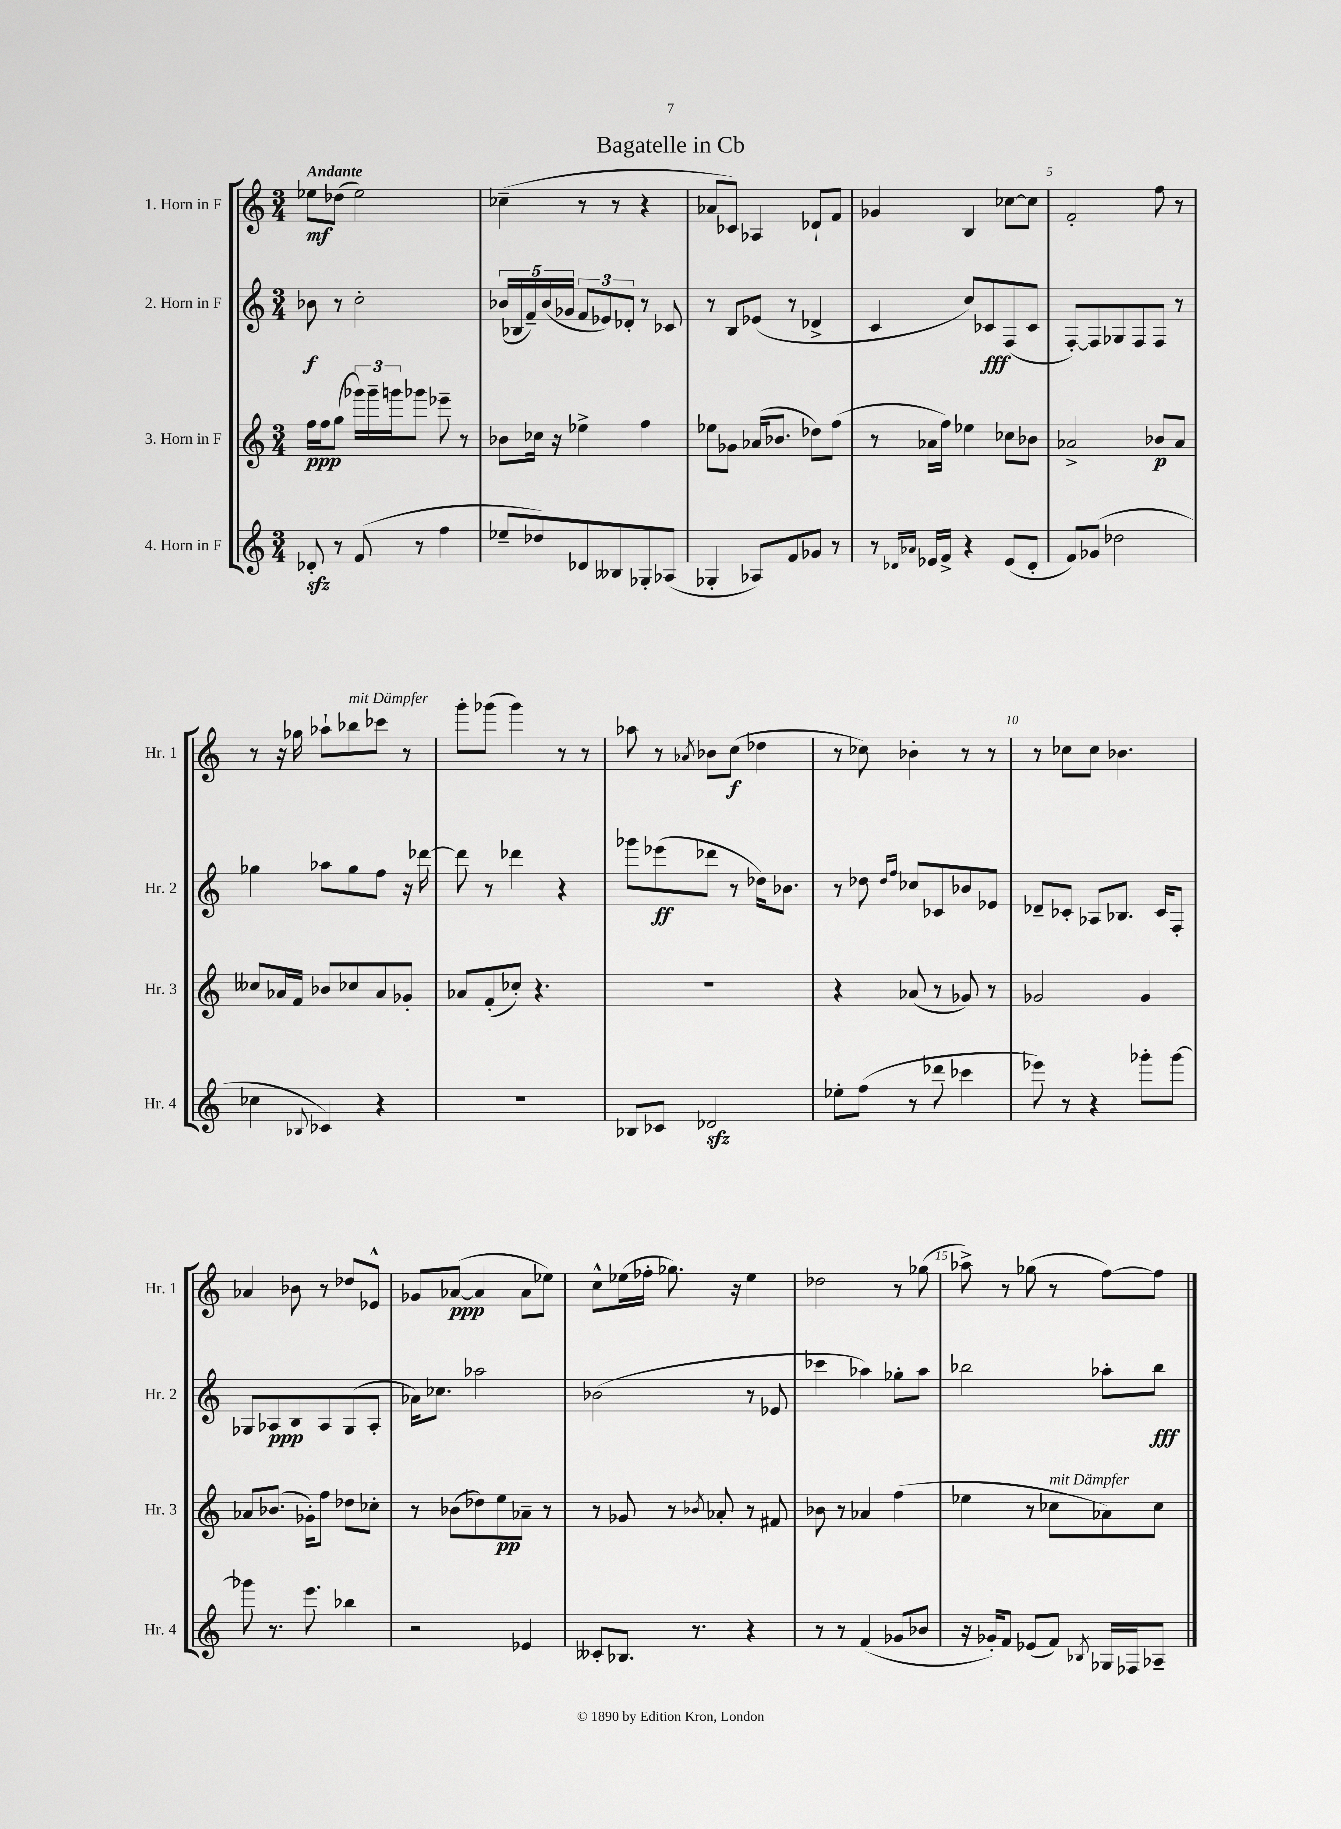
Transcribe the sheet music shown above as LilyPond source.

\header { title = "Bagatelle in Cb" }
<<
\new StaffGroup <<
\new Staff = "s0" \with { instrumentName = "1. Horn in F" shortInstrumentName = "Hr. 1" } {
    \clef treble \key c \major \numericTimeSignature \time 3/4 \tempo "Andante"
    ees''8\mf des''8( ees''2) |
    ces''4--( r8 r8 r4 |
    aes'8 ces'8) aes4 des'8-! f'8 |
    ges'4 b4 ces''8~ ces''8 |
    f'2-. f''8 r8 |
    r8 r16 ges''16 aes''8-! bes''8^\markup { \italic "mit Dämpfer" } ces'''8 r8 |
    g'''8-. ges'''8( ges'''4) r8 r8 |
    aes''8 r8 \acciaccatura { aes'8 } bes'8 c''8\f( des''4 |
    r8 ces''8) bes'4-. r8 r8 |
    r8 ces''8 ces''8 bes'4. |
    aes'4 bes'8 r8 des''8 ees'8-^ |
    ges'8 aes'8~\ppp( aes'4 aes'8 ees''8) |
    c''8-^ ees''16( fes''16-. ges''8.) r16 ees''4 |
    des''2 r8 ges''8( |
    aes''8->) r8 ges''8( r8 f''8~) f''8 \bar "|." |
}
\new Staff = "s1" \with { instrumentName = "2. Horn in F" shortInstrumentName = "Hr. 2" } {
    \clef treble \key c \major \numericTimeSignature \time 3/4
    bes'8\f r8 c''2-. |
    \tuplet 5/4 { bes'16( bes16 f'16--) bes'16( ges'16 } \tuplet 3/2 { f'8 ees'8) des'8-. } r8 ces'8 |
    r8 b8 ees'8( r8 des'4-> |
    c'4 c''8) ces'8\fff f8( ces'8 |
    f8~-.) f8 ges8 f8 f8 r8 |
    ges''4 aes''8 ges''8 f''8 r16 des'''16~ |
    des'''8 r8 des'''4 r4 |
    ges'''8 ees'''8\ff( des'''8 r8 des''16) bes'8. |
    r8 des''8 \grace { des''16 f''16 } ces''8 ces'8 bes'8 ees'8 |
    des'8-- ces'8-. aes8 bes8. ces'16 f8-. |
    ges8 aes8\ppp b8 aes8 ges8( aes8-. |
    aes'16) ces''8. aes''2 |
    bes'2( r8 ees'8 |
    ces'''4 aes''4) ges''8-. aes''8 |
    bes''2 aes''8-. bes''8\fff \bar "|." |
}
\new Staff = "s2" \with { instrumentName = "3. Horn in F" shortInstrumentName = "Hr. 3" } {
    \clef treble \key c \major \numericTimeSignature \time 3/4
    f''16\ppp f''16 g''8( \tuplet 3/2 { ges'''16) ges'''16-- g'''16 } ges'''8 ees'''8-- r8 |
    bes'8 ces''16 r16 ees''4-> f''4 |
    ees''8 ges'8 aes'16( bes'8. des''8) f''8( |
    r8 aes'16 f''16) ees''4 ces''8 bes'8 |
    aes'2-> bes'8\p aes'8 |
    ceses''8 aes'16 f'16 bes'8 ces''8 aes'8 ges'8-. |
    aes'8 f'8-.( ces''8-.) r4. |
    R2. |
    r4 aes'8( r8 ges'8) r8 |
    ges'2 ges'4 |
    aes'8 bes'8.( ges'16-.) f''8 des''8 ces''8-. |
    r8 bes'8( des''8) e''8\pp aes'8-- r8 |
    r8 ges'8 r8 \acciaccatura { bes'8 } aes'8-. r8 fis'8 |
    bes'8 r8 aes'4 f''4( |
    ees''4 r8 ces''8^\markup { \italic "mit Dämpfer" } aes'8) ces''8 \bar "|." |
}
\new Staff = "s3" \with { instrumentName = "4. Horn in F" shortInstrumentName = "Hr. 4" } {
    \clef treble \key c \major \numericTimeSignature \time 3/4
    des'8-.\sfz r8 f'8( r8 f''4 |
    ees''8-- des''8) des'8 beses8 ges8-. aes8( |
    ges4-. aes8) f'8 ges'8 r8 |
    r8 \grace { des'16 aes'16 } ees'16 f'16-> r4 ees'8( des'8-. |
    f'8) ges'8( des''2 |
    ces''4 \appoggiatura { bes8 } ces'4) r4 |
    R2. |
    bes8 ces'8 des'2\sfz |
    ees''8-. f''8( r8 des'''8 ces'''4 |
    ees'''8) r8 r4 ges'''8-. ges'''8~ |
    ges'''8 r8. e'''8. bes''4 |
    r2 ees'4 |
    ceses'8-. bes8. r8. r4 |
    r8 r8 f'4( ges'8 bes'8 |
    r16 ges'16-.) f'8 ees'8( f'8) \acciaccatura { bes8 } ges16 fes16 aes8-- \bar "|." |
}
>>
>>
\layout { \context { \Score \override BarNumber.break-visibility = ##(#f #t #t) barNumberVisibility = #(every-nth-bar-number-visible 5) } }
